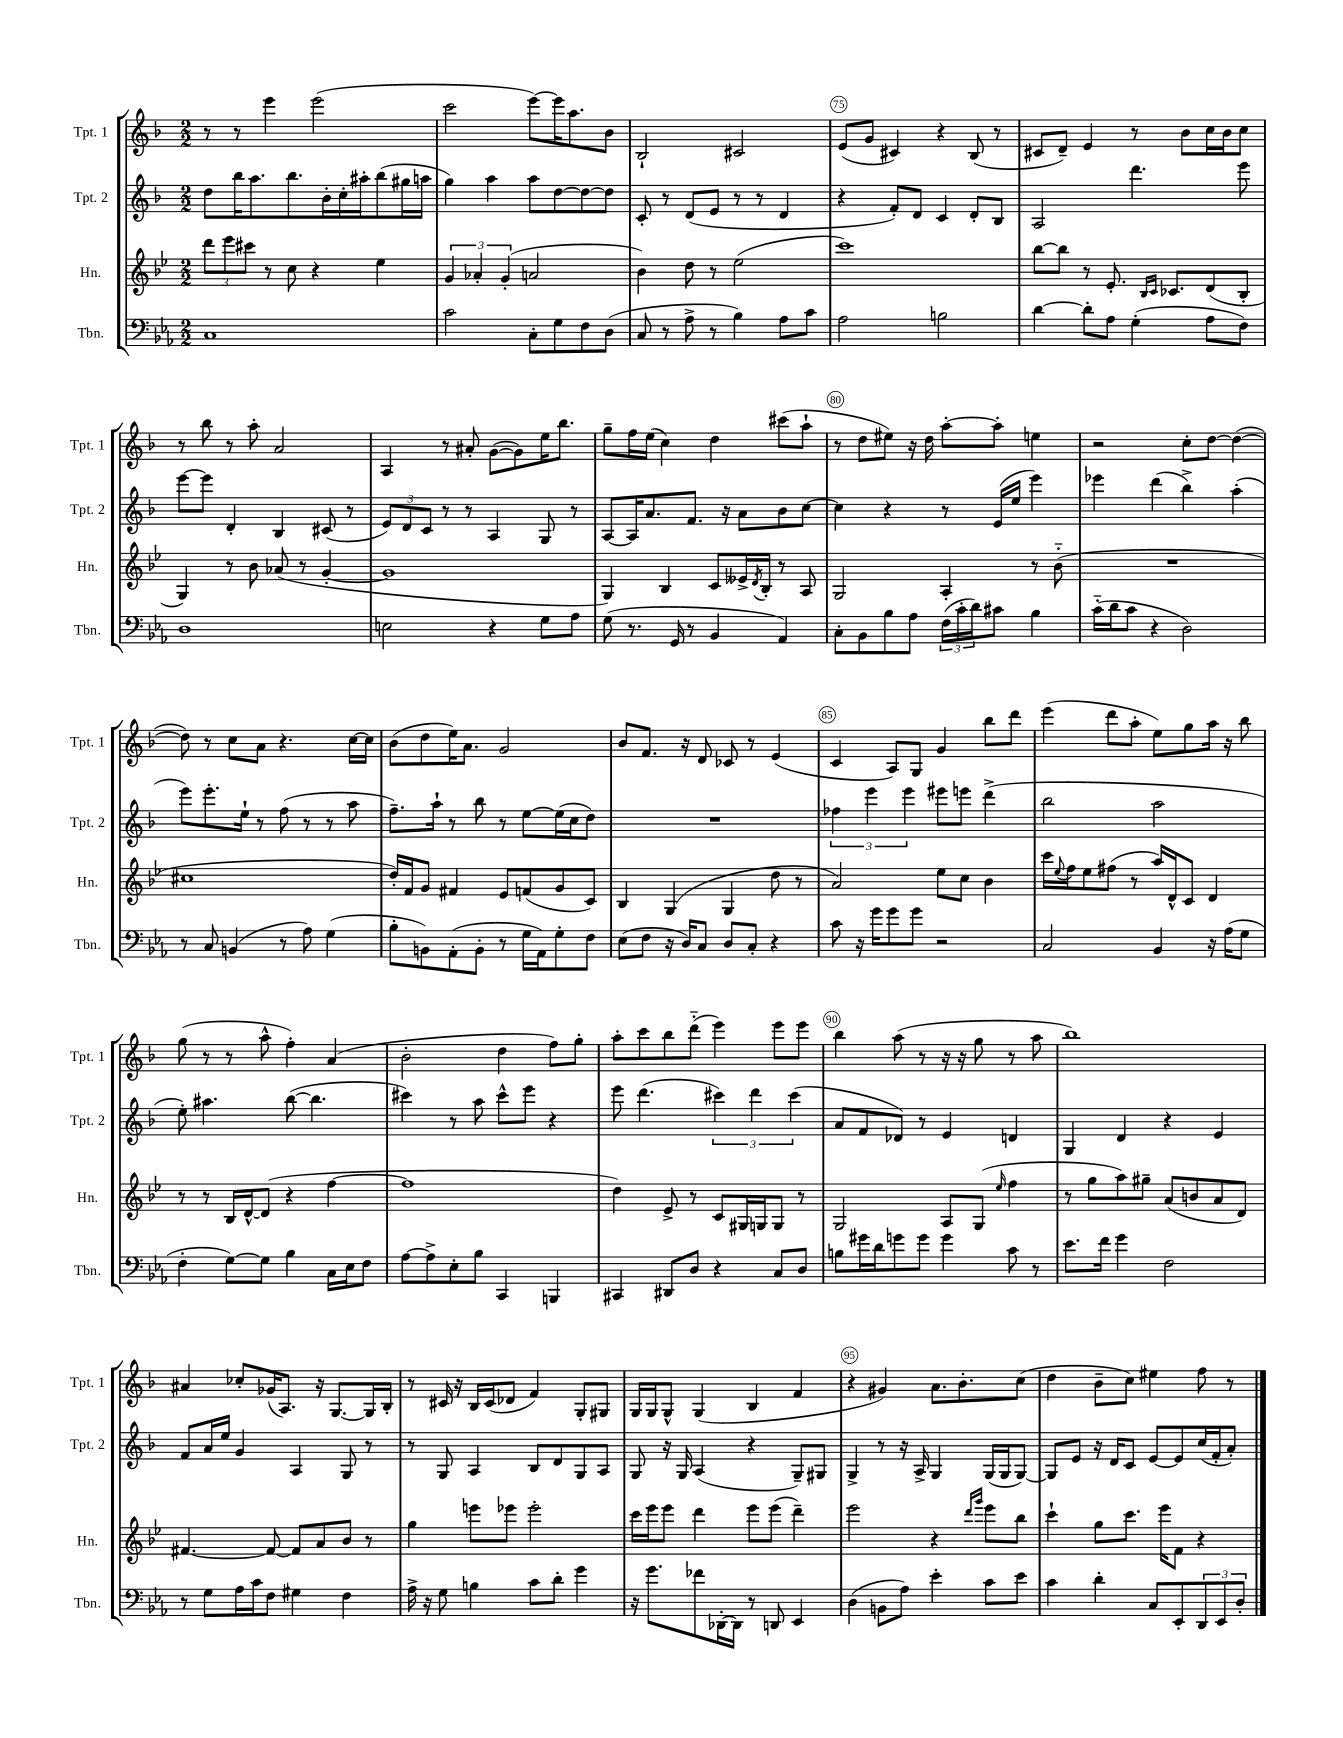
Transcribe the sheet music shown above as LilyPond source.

<<
\new StaffGroup <<
\new Staff = "s0" \with { instrumentName = "Tpt. 1" shortInstrumentName = "Tpt. 1" } {
    \clef treble \key f \major \numericTimeSignature \time 2/2
    r8 r8 e'''4 e'''2( |
    c'''2 e'''8~) e'''16 a''8. bes'8 |
    bes2-! cis'2 |
    e'8( g'8 cis'4) r4 bes8( r8 |
    cis'8 d'8--) e'4 r8 bes'8 c''16 bes'16 c''8 |
    r8 bes''8 r8 a''8-. a'2 |
    a4 r8 ais'8-. g'8~( g'8) e''16 bes''8. |
    g''8-- f''16 e''16( c''4) d''4 cis'''8( a''8-! |
    r8 d''8 eis''8) r16 d''16 a''8~-. a''8-. e''4 |
    r2 c''8-. d''8~ d''4~( |
    d''8) r8 c''8 a'8 r4. c''16~ c''16 |
    bes'8( d''8 e''16) a'8. g'2 |
    bes'8 f'8. r16 d'8 ces'8 r8 e'4( |
    c'4 a8) g8 g'4 bes''8 d'''8 |
    e'''4( d'''8 a''8-. e''8) g''8 a''16 r16 bes''8 |
    g''8( r8 r8 a''8-^ f''4-.) a'4( |
    bes'2-. d''4 f''8) g''8-. |
    a''8-. c'''8 bes''8 d'''8-_( e'''4) e'''8 e'''8 |
    bes''4 a''8( r8 r16 r16 g''8 r8 a''8 |
    bes''1) |
    ais'4 ces''8-. ges'16( a8.) r16 g8.~ g16 bes16-. |
    r8 cis'16 r16 bes16 cis'16( des'8 f'4) g8-. gis8 |
    g16 g16 g8-^ g4( bes4 f'4 |
    r4 gis'4) a'8. bes'8.-. c''8( |
    d''4 bes'8-- c''8) eis''4 f''8 r8 \bar "|." |
}
\new Staff = "s1" \with { instrumentName = "Tpt. 2" shortInstrumentName = "Tpt. 2" } {
    \clef treble \key f \major \numericTimeSignature \time 2/2
    d''8 bes''16 a''8. bes''8. bes'16-. c''16-. ais''16-. bes''8( gis''16 a''16 |
    g''4) a''4 a''8 d''8~ d''8~ d''8 |
    c'8-. r8 d'8( e'8 r8 r8 d'4 |
    r4 f'8-.) d'8 c'4 d'8-. bes8 |
    a2 d'''4. e'''8 |
    e'''8~ e'''8 d'4-. bes4 cis'8( r8 |
    \tuplet 3/2 { e'8) d'8 c'8 } r8 r8 a4 g8 r8 |
    a8~ a16 a'8. f'8. r16 a'8 bes'8 c''8~ |
    c''4 r4 r8 e'16( e''16 e'''4) |
    ees'''4 d'''4( bes''4->) a''4-.( |
    e'''8) e'''8.-. e''16-! r8 f''8( r8 r8 a''8 |
    f''8.--) a''16-! r8 bes''8 r8 e''8~ e''16( c''16 d''8) |
    R1 |
    \tuplet 3/2 { fes''4 e'''4 e'''4 } eis'''8 e'''8 d'''4->( |
    bes''2 a''2 |
    e''8-.) ais''4. bes''8~( bes''4. |
    cis'''4) r8 a''8 cis'''8-^ e'''8 r4 |
    e'''8 d'''4.( \tuplet 3/2 { cis'''4) d'''4 cis'''4( } |
    a'8 f'8 des'8) r8 e'4 d'4 |
    g4 d'4 r4 e'4 |
    f'8 a'16 e''16 g'4 a4 g8 r8 |
    r8 g8 a4 bes8 d'8 g8 a8 |
    g8 r16 g16 a4( r4 g8--) gis8 |
    g4-> r8 r16 a16-> g4 g16( g16 g8~) |
    g8 e'8 r16 d'16 c'8 e'8~ e'8 c''16( f'16-. a'8-.) \bar "|." |
}
\new Staff = "s2" \with { instrumentName = "Hn." shortInstrumentName = "Hn." } {
    \clef treble \key bes \major \numericTimeSignature \time 2/2
    \tuplet 3/2 { d'''8 ees'''8 cis'''8 } r8 c''8 r4 ees''4 |
    \tuplet 3/2 { g'4 aes'4-. g'4-.( } a'2 |
    bes'4) d''8 r8 ees''2( |
    c'''1) |
    bes''8~ bes''8 r8 ees'8.-. \grace { bes16 c'16 } ces'8. d'8( bes8-. |
    g4) r8 bes'8 aes'8( r8 g'4~-. |
    g'1 |
    g4) bes4 c'8 eeses'16-> \acciaccatura { d'8 } bes16-. r8 a8 |
    g2 a4-. r8 bes'8-_( |
    R1 |
    cis''1 |
    d''16-.) f'16 g'8 fis'4 ees'8 f'8( g'8 c'8) |
    bes4 g4( g4 d''8 r8 |
    a'2) ees''8 c''8 bes'4 |
    c'''16 \appoggiatura { ees''8 } f''16 ees''8 fis''8( r8 a''16) d'16-^ c'8 d'4 |
    r8 r8 bes16 d'16~-^ d'8( r4 f''4~ |
    f''1 |
    d''4) ees'8-> r8 c'8 gis16 g16 g8 r8 |
    g2 a8 g8( \grace { ees''16 } f''4 |
    r8 g''8 a''8) gis''8-- a'8( b'8 a'8 d'8) |
    fis'4.~ fis'8~ fis'8 a'8 bes'8 r8 |
    g''4 e'''8 ees'''8 ees'''2-. |
    c'''16 ees'''16 ees'''8 d'''4 ees'''8 ees'''8( d'''4--) |
    ees'''2 r4 \grace { d'''16 g'''16 } ees'''8 bes''8 |
    c'''4-! g''8 c'''8. ees'''16 f'8 r4 \bar "|." |
}
\new Staff = "s3" \with { instrumentName = "Tbn." shortInstrumentName = "Tbn." } {
    \clef bass \key ees \major \numericTimeSignature \time 2/2
    c1 |
    c'2 c8-. g8 f8 d8( |
    c8 r8 aes8-> r8 bes4) aes8 c'8 |
    aes2 b2 |
    d'4~ d'8-. aes8 g4-.( aes8 f8) |
    d1 |
    e2 r4 g8 aes8 |
    g8( r8. g,16 r8 bes,4 aes,4) |
    c8-. bes,8 bes8 aes8 \tuplet 3/2 { f16( c'16-. d'16) } cis'8 bes4 |
    c'16-_( d'16 c'8 r4 d2) |
    r8 c8 b,4( r8 aes8) g4( |
    bes8-. b,8) aes,8-.( b,8-. r8 g16 aes,16) g8-. f8 |
    ees8( f8 r16 d16) c8 d8 c8-. r4 |
    c'8 r16 g'16 g'8 g'8 r2 |
    c2 bes,4 r16 aes16( g8 |
    f4-. g8~) g8 bes4 c16 ees16 f8 |
    aes8~ aes8-> ees8-. bes8 c,4 b,,4 |
    cis,4 dis,8 d8 r4 c8 d8 |
    b8 gis'16 d'16 g'8 g'8 g'4 c'8 r8 |
    ees'8. f'16 g'4 f2 |
    r8 g8 aes16 c'16 f8 gis4 f4 |
    aes16-> r16 g8 b4 c'8 d'8-. g'4 |
    r16 g'8. fes'8 des,16~-. des,16 r8 d,8 ees,4 |
    d4( b,8 aes8) ees'4-. c'8 ees'8 |
    c'4 d'4-. c8 ees,8-. \tuplet 3/2 { d,8 ees,8 d8-. } \bar "|." |
}
>>
>>
\layout { \context { \Score currentBarNumber = #72 \override BarNumber.break-visibility = ##(#f #t #t) barNumberVisibility = #(every-nth-bar-number-visible 5) \override BarNumber.stencil = #(make-stencil-circler 0.1 0.3 ly:text-interface::print) } }
